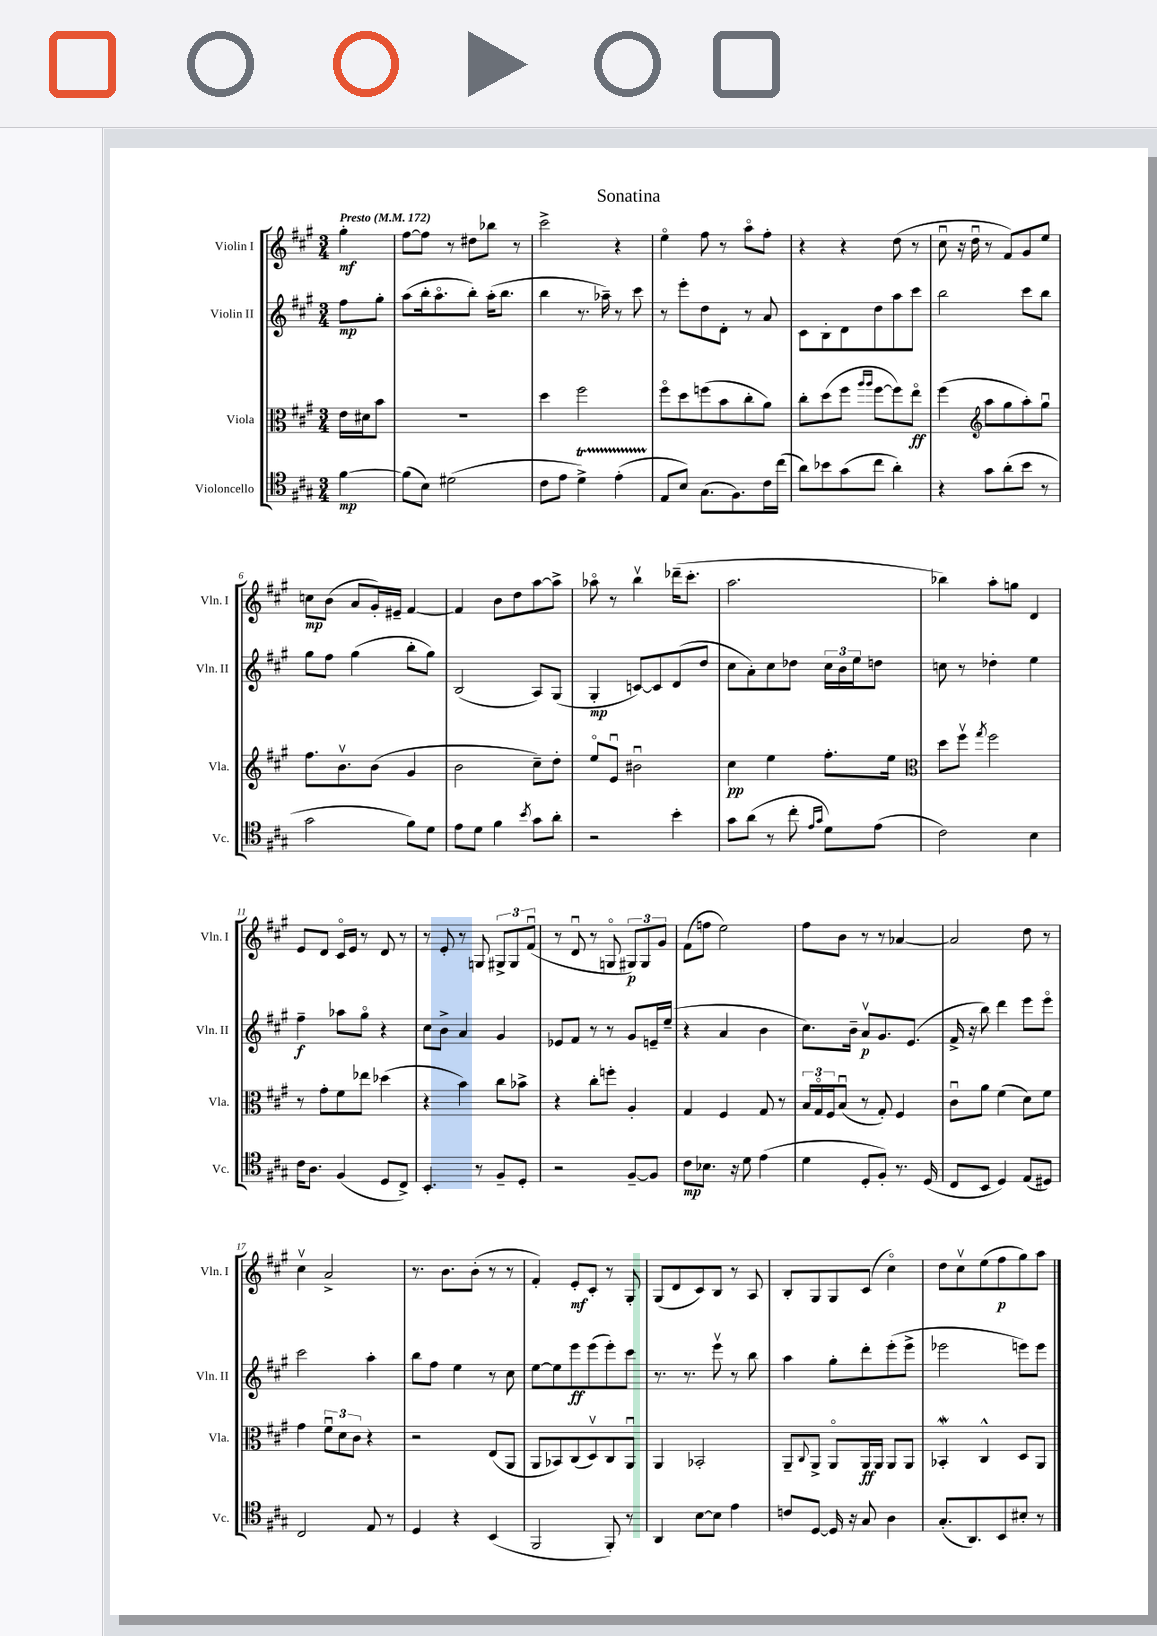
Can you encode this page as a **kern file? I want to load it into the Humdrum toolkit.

**kern	**kern	**kern	**kern
*staff4	*staff3	*staff2	*staff1
*clefC4	*clefC3	*clefG2	*clefG2
*k[f#c#g#]	*k[f#c#g#]	*k[f#c#g#]	*k[f#c#g#]
*M3/4	*M3/4	*M3/4	*M3/4
*MM172	*MM172	*MM172	*MM172
[4f#	16e	8ff#	4gg#'
.	16d#	.	.
.	8b	8gg#'	.
=	=	=	=
(8f#]	2.r	(8aa	[8ff#
8B)	.	16bb'	8ff#]
.	.	8.aao	.
(2d#	.	.	8r
.	.	8bb')	8dd#
.	.	(16aa'	8bb-
.	.	8.bb	.
.	.	.	8r
=	=	=	=
8c#	4dd	4bb	2ccc#^
8e	.	.	.
4d^)	2ff#	8.r	.
.	.	16aa-~)	.
(4e'	.	8r	4r
.	.	8ccc#	.
=	=	=	=
8E	8ff#o	8r	4eeo
8B)	8dd	8eee'	.
(8.G#	(8ff	8dd	8ff#
.	8b	8d'	8r
8.F#)	.	.	.
.	8cc#'	8r	8aao
16c#	8a)	8a	8ff#'
(16cc#	.	.	.
=	=	=	=
8a)	8cc#'	8c#	4r
8b-	(8dd	8B'	.
(8g#	8ff#	8d	4r
.	16qqaa	.	.
.	16qqaa	.	.
8cc#	[8ff#	8dd	.
4a')	8ff#])	8aa	(8dd
.	8eeo	8ccc#	8r
=	=	=	=
4r	(4ff#	2bb	8cc#u
.	.	.	16r
.	.	.	16ddu
*	*clefG2	*	*
8g#	8aa	.	8r
(8a'	8gg#	.	8f#)
8b	8aa')	8ccc#	8g#
8r	8gg#u	8bb	8ee
=	=	=	=
2g#	8.ff#	8gg#	8cc
.	.	8ff#	(8b
.	8.bv	.	.
.	.	(4gg#	8a
.	(8b	.	16g#')
.	.	.	16e#~
8f#)	4g#	8bb'	[4f#
8d	.	8gg#)	.
=	=	=	=
8e	2b	(2B	4f#]
8d	.	.	.
4f#	.	.	8b
.	.	.	8dd
8qb	.	.	.
8g#	8cc#~)	8A)	[8aa
8a'	8dd'	(8G#	8aa^]
=	=	=	=
2r	8eeo	4G#'	8aa-o
.	8eu	.	8r
.	2b#u	[8c)	4bbv
.	.	8c]	.
4b'	.	(8d	(16ddd-~
.	.	.	8.ccc#'
.	.	8dd	.
=	=	=	=
8g#	4cc#	8cc#	2.aa
(8a	.	8a')	.
8r	4ee	8cc#	.
8cc#'	.	8dd-	.
16qqe	.	.	.
16qqg#	.	.	.
8d)	8.ff#'	24cc#	.
.	.	24b	.
.	.	24ee	.
(8e	.	8dd	.
.	16ee	.	.
=	=	=	=
*	*clefC3	*	*
2c#)	8dd	8cc	4bb-)
.	8ff#v	8r	.
.	8qgg#	.	.
.	2ff#	4dd-'	8aa'
.	.	.	8gg
4B	.	4ee	4d
=	=	=	=
16c#	8r	4ff#~	8e
8.A	.	.	.
.	8g#'	.	8d
(4F#	8f#	8aa-	16c#o
.	.	.	16e
.	8ee-	8gg#o	8r
8D	(4dd-	4r	8d
8C#^)	.	.	8r
=	=	=	=
4.BB'	4r	8cc#	8r
.	.	8b^	8e'
.	4b)	4a	8r
8r	.	.	8G
8F#~	8cc#	4g#	12G#^
.	.	.	12G#
8D'	8b-^	.	.
.	.	.	(12f#u
=	=	=	=
2r	4r	8e-	8r
.	.	8f#	8du
.	8cc#'	8r	8r
.	8ff'	8r	8Go
[8F#~	4A'	8g#	12G#)
.	.	.	12G#
8F#]	.	16e~	.
.	.	.	12g#
.	.	(16ee~	.
=	=	=	=
8c#	4G#	4r	(8f#
8.B-	.	.	8ff
.	4F#	4a	2ee)
16r	.	.	.
8d	.	.	.
(4e	8G#	4b	.
.	8r	.	.
=	=	=	=
4d	24B	8.cc#)	8ff#
.	24G#o	.	.
.	24F#	.	.
.	(8Bu	.	8b
.	.	16b~	.
8D'	8r	8av	8r
8F#')	8G#')	8.g#	8r
8.r	4F#	.	[4a-
.	.	(8.e	.
(16D	.	.	.
=	=	=	=
8C#	8c#u	16f#^	2a-]
.	.	16r	.
8BB	8a	8bb)	.
4D)	(4f#	4ddd	.
(8E	8d)	8eee	8dd
8D#)	8f#	8eeeo	8r
=	=	=	=
2C#	4g#	2ccc#	4cc#v
.	12f#u	.	2a^
.	12d	.	.
.	12c#	.	.
8E	4r	4aa'	.
8r	.	.	.
=	=	=	=
4D	2r	8bb	8.r
.	.	8ff#	.
.	.	.	8.b
4r	.	4ee	.
.	.	.	(8b'
(4BB	(8E	8r	8r
.	8AA	8cc#	8r
=	=	=	=
2FF#	8AA	[8ee	4f#')
.	8BB-)	8ee]	.
.	(8C#	8eee	8e'
.	8Dv)	(8eee	8c#'
8FF#')	8C#	8eee')	8r
8r	8AAu	8ccc#	8G#'
=	=	=	=
4AA	4AA	8.r	(8G#
.	.	.	8d
.	.	8.r	.
[8B	2BB-'	.	8c#)
8B]	.	8eeev	8B
4e	.	8r	8r
.	.	8bb	8A
=	=	=	=
8c	8AA~	4aa	8B'
.	8qqC#	.	.
[8D	8AA^	.	8G#
16D]	8AAo	8gg#'	8G#
16r	.	.	.
8G#	16AA	8ddd'	(8c#
.	16AA	.	.
4A	8AA	(8eee'	4cc#o)
.	8AA	8eee^	.
=	=	=	=
(8.G#'	4BB-'	2eee-	8dd
.	.	.	8cc#v
8.AA)	.	.	.
.	4C#^^	.	(8ee
8BB	.	.	8ff#
8B#'	8D	8eee)	8gg#)
8r	8AA	8eee	8aa
==	==	==	==
*-	*-	*-	*-
